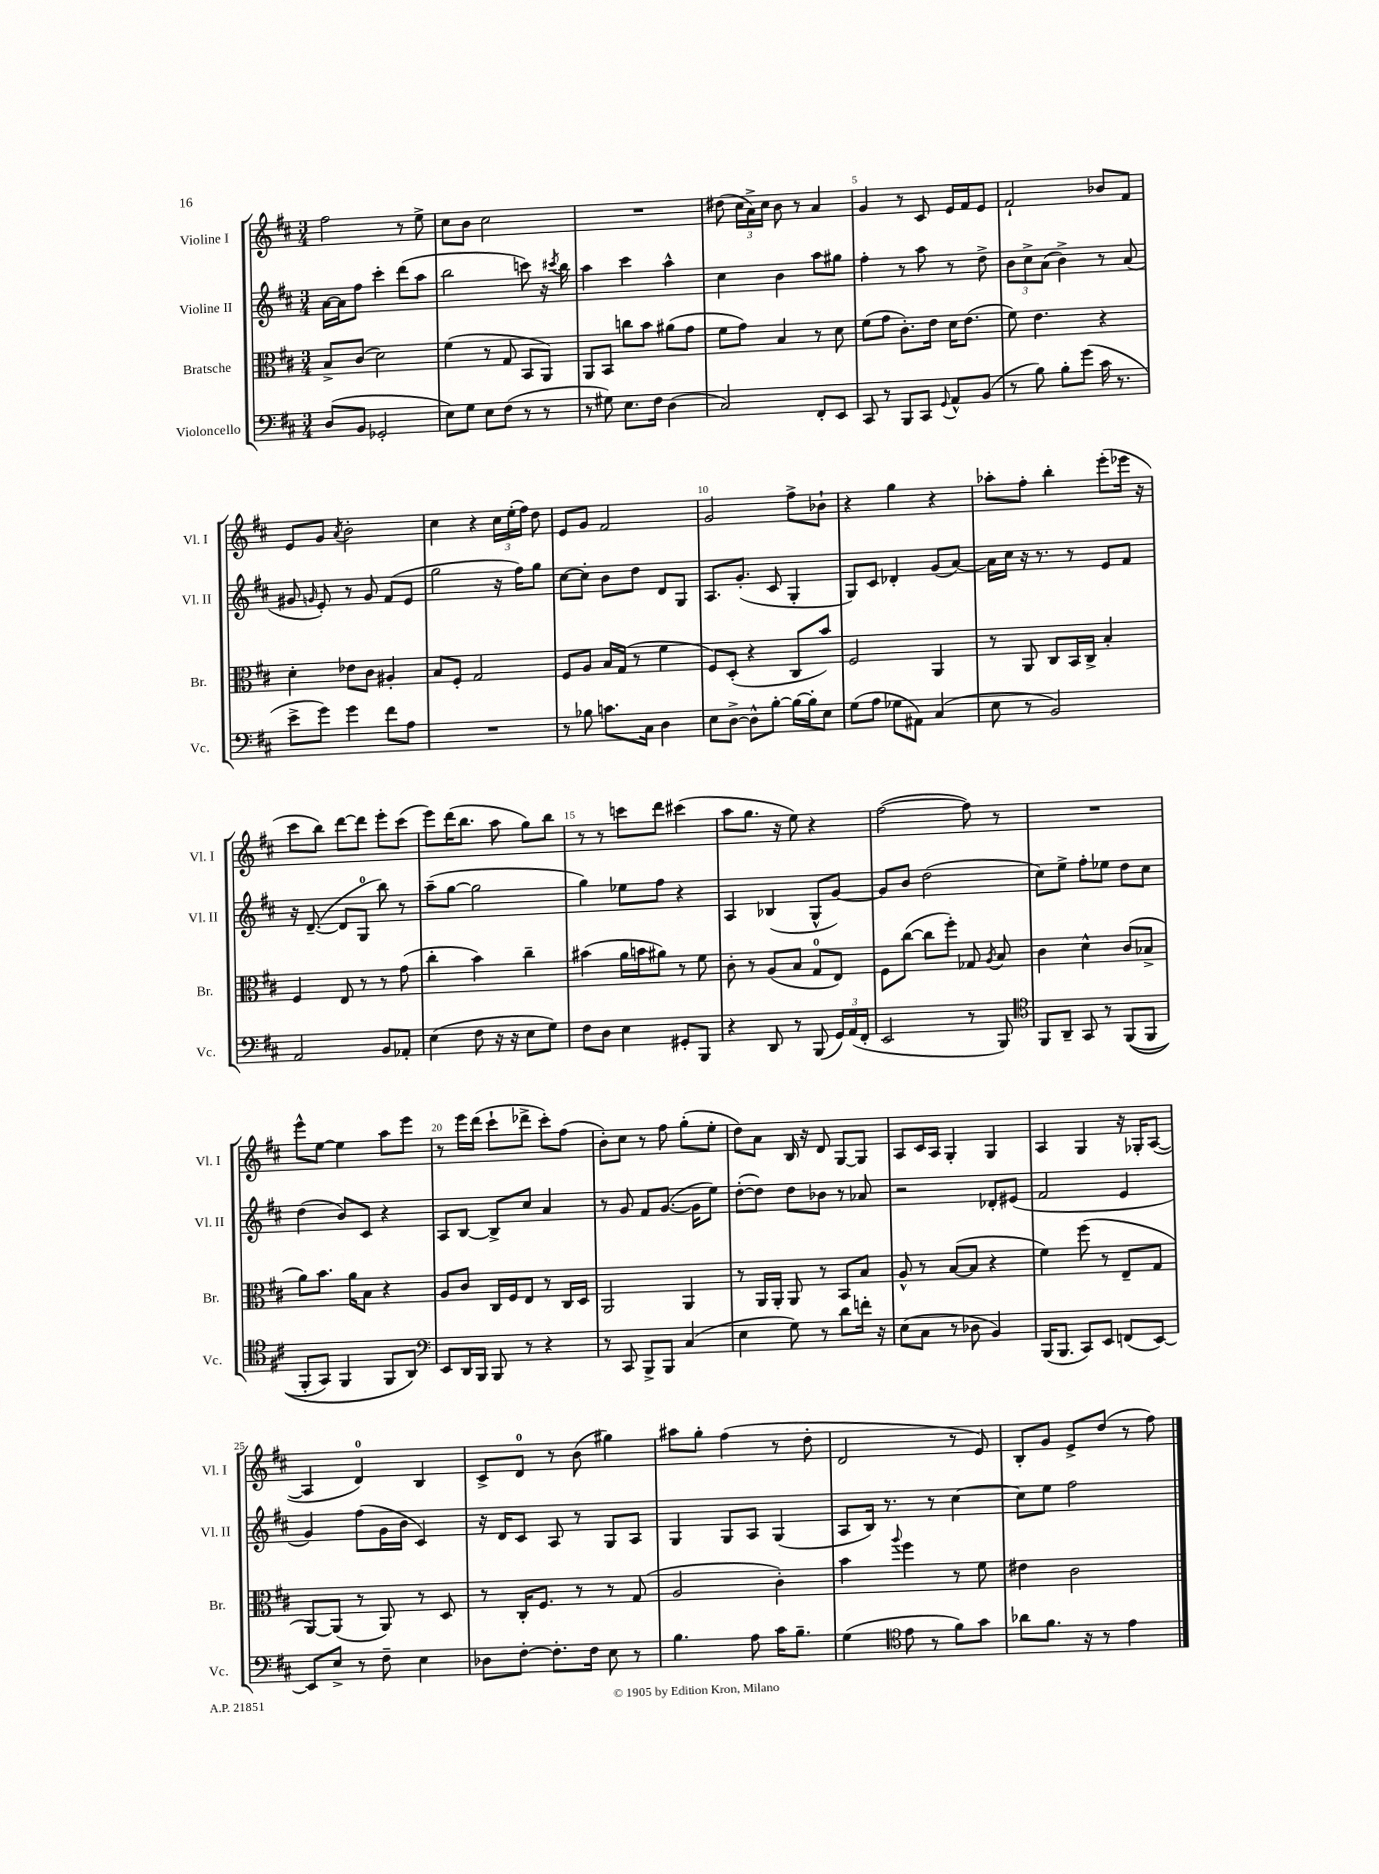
<<
\new StaffGroup <<
\new Staff = "s0" \with { instrumentName = "Violine I" shortInstrumentName = "Vl. I" } {
    \clef treble \key d \major \numericTimeSignature \time 3/4
    \autoBeamOff fis''2 r8 e''8-> |
    cis''8[ b'8] cis''2 |
    R2. |
    dis''8( \tuplet 3/2 { cis''16[ a'16->) cis''16] } b'8 r8 a'4 |
    g'4 r8 cis'8 e'16[ fis'16 e'8] |
    fis'2-! bes'8[ fis'8] |
    e'8[ g'8] \acciaccatura { a'8 } b'2-. |
    cis''4 r4 \tuplet 3/2 { cis''16[ e''16-.( fis''16]) } d''8 |
    e'8[ g'8] fis'2 |
    g'2 fis''8[-> bes'8]-! |
    r4 g''4 r4 |
    aes''8[-. fis''8]-. b''4-. e'''8[-.( ees'''16] r16 |
    cis'''8[ b''8]) d'''8[~ d'''8] e'''8[-. cis'''8]( |
    e'''8[) d'''16( b''8.] a''8 g''8[) b''8] |
    r8 r8 c'''8[ d'''8] cis'''4( |
    a''8[ g''8.] r16 e''8) r4 |
    fis''2~( fis''8) r8 |
    R2. |
    e'''8[-^ e''8]~ e''4 a''8[ e'''8] |
    r8 e'''16[ d'''16]( cis'''8[-! des'''8]-> cis'''8[-.) fis''8]( |
    b'8[-.) cis''8] r8 fis''8 g''8[-.( e''8]-. |
    d''8[) a'8] b16 r16 d'8 g8[~ g8] |
    a8[ cis'16 a16] g4-. g4 |
    a4 g4 r16 ges16[-. a8]~( |
    a4 d'4-0) b4 |
    cis'8[-> d'8]-0 r8 b'8( gis''4) |
    ais''8[ g''8]-. fis''4( r8 d''8-. |
    d'2 r8 e'8) |
    b8[-. g'8] e'8[-> d''8]( r8 fis''8) \bar "|." |
}
\new Staff = "s1" \with { instrumentName = "Violine II" shortInstrumentName = "Vl. II" } {
    \clef treble \key d \major \numericTimeSignature \time 3/4
    \autoBeamOff a'16[~ a'16 fis''8] cis'''4-. d'''8[( a''8] |
    b''2 c'''8) r16 \acciaccatura { cis'''8 } b''16 |
    a''4 cis'''4 a''4-^ |
    cis''4 b'4 a''8[ gis''8] |
    fis''4-. r8 a''8 r8 d''8-> |
    \tuplet 3/2 { b'8[ cis''8-> a'8]( } b'4->) r8 a'8( |
    gis'8 \grace { g'16 } e'8-.) r8 g'8 fis'8[( e'8] |
    g''2 r16 fis''16[) g''8] |
    cis''8[~ cis''8]-. b'8[ d''8] d'8[ g8] |
    a8.[ g'8.]-.( cis'8 g4-. |
    g8[) cis'8] des'4-. g'8[( a'8]~) |
    a'16[ cis''16] r16 r8. r8 e'8[ fis'8] |
    r16 d'8.~--( d'8[ g8]-0 b''8) r8 |
    a''8[--( g''8]~ g''2 |
    g''4) ees''8[ fis''8] r4 |
    a4 bes4( g8[-^ g'8]~) |
    g'8[ b'8] d''2( |
    cis''8[) e''8]-> fis''8[-. ees''8] d''8[ cis''8] |
    d''4( b'8[) cis'8] r4 |
    a8[ b8]~ b8[-> cis''8] a'4 |
    r8 g'8 fis'8[ g'8.]~( g'16[ e''8]) |
    d''8[~-.( d''8]) d''8[ bes'8] r8 aes'8 |
    r2 des'8[-. eis'8]( |
    fis'2 e'4 |
    g'4) fis''8[( g'16 b'16] cis'4) |
    r16 d'16[ cis'8] a8 r8 g8[ a8] |
    g4 g8[ a8] g4( |
    a8[ b16]) r8. r8 cis''4~ |
    cis''8[ e''8] fis''2 \bar "|." |
}
\new Staff = "s2" \with { instrumentName = "Bratsche" shortInstrumentName = "Br." } {
    \clef alto \key d \major \numericTimeSignature \time 3/4
    \autoBeamOff b8[-> cis'8]( d'2) |
    fis'4( r8 g8 b,8[ a,8]) |
    a,8[ b,8] c''8[ b'8] ais'8[( g'8] |
    fis'8[ g'8]) b4 r8 d'8 |
    fis'8[( g'8] cis'8.[-.) e'16] d'16[ e'8.]( |
    fis'8) e'4. r4 |
    d'4-. ees'8[ cis'8] ais4-. |
    b8[ fis8]-. g2 |
    fis8[ a8] b16[ g16]( r8 fis'4 |
    fis8[) d8]-.( r4 cis8[ b'8]) |
    fis2 a,4 |
    r8 a,8 cis8[ b,16 cis16]-> b4-. |
    fis4 e8 r8 r8 g'8( |
    cis''4-. b'4) cis''4-- |
    bis'4( a'16[ b'16 ais'8]) r8 fis'8 |
    cis'8-. r8 a8[( b8] g8[-0 e8]) |
    fis8[ cis''8]~( cis''8[ fis''8]-.) ges8 \acciaccatura { a8 } b8 |
    cis'4 d'4-^ cis'8[( bes8]-> |
    a'8[) b'8.] a'16[ b8] r4 |
    a8[ cis'8] cis16[ fis16 e8] r8 cis16[ d16] |
    a,2 a,4 |
    r8 a,16[ a,16]-. a,8 r8 b,8[ b8] |
    a8-^ r8 b8[~( b8] r4 |
    fis'4) fis''8( r8 e8[-- g8] |
    a,8[~) a,8]( r8 a,8) r8 d8 |
    r8 cis16[-. fis8.] r8 r8 g8( |
    a2 cis'4-.) |
    b'4 \appoggiatura { a''8 } fis''4 r8 fis'8 |
    eis'4 cis'2 \bar "|." |
}
\new Staff = "s3" \with { instrumentName = "Violoncello" shortInstrumentName = "Vc." } {
    \clef bass \key d \major \numericTimeSignature \time 3/4
    \autoBeamOff d8[( b,8] ges,2-. |
    e8[) g8] e8[ fis8]( r8 r8 |
    r8 gis8) e8.[ fis16] d4( |
    cis2) fis,8[-. e,8] |
    cis,8 r8 b,,8[ cis,8] \appoggiatura { g,8 } a,8[-^ b,8]( |
    r8 b8) b8[-. g'8]( cis'16 r8. |
    e'8[-> g'8]) g'4 fis'8[ a8] |
    R2. |
    r8 bes8 c'8.[ cis16] d4 |
    e8[ d8]~-> d8[-^ b8]~-. b16[~ b16-. e8] |
    g8[( a8] ges8[ ais,8]) cis4( |
    e8 r8 b,2) |
    a,2 b,8[ aes,8]-. |
    e4( fis8 r16 r16 e8[ g8]) |
    fis8[ d8] e4 gis,8[-. b,,8] |
    r4 d,8 r8 b,,8( \tuplet 3/2 { g,16[) a,16( fis,16]-. } |
    e,2 r8 b,,8) |
    \clef tenor fis,8[ a,8]-- g,8 r8 fis,8[(\( fis,8] |
    fis,8[-. g,8]) fis,4 fis,8[ a,8]\) |
    \clef bass e,8[ d,16 b,,16] b,,8 r8 r4 |
    r8 cis,8 b,,8[-> b,,8] cis4( |
    e4 g8) r8 d'8[ f'16]-. r16 |
    e8[( cis8] r8 des8 b,4) |
    b,,16[( b,,8.] cis,8[) e,8] f,8[( e,8]~) |
    e,8[ e8]-> r8 fis8-- e4 |
    des8[ fis8]~-. fis8.[-. fis16] e8 r8 |
    b4. a8 cis'16[ b8.]-- |
    g4( \clef tenor e'8 r8 fis'8[) g'8] |
    aes'8[ fis'8.] r16 r8 e'4 \bar "|." |
}
>>
>>
\layout { \context { \Score \override BarNumber.break-visibility = ##(#f #t #t) barNumberVisibility = #(every-nth-bar-number-visible 5) } }
